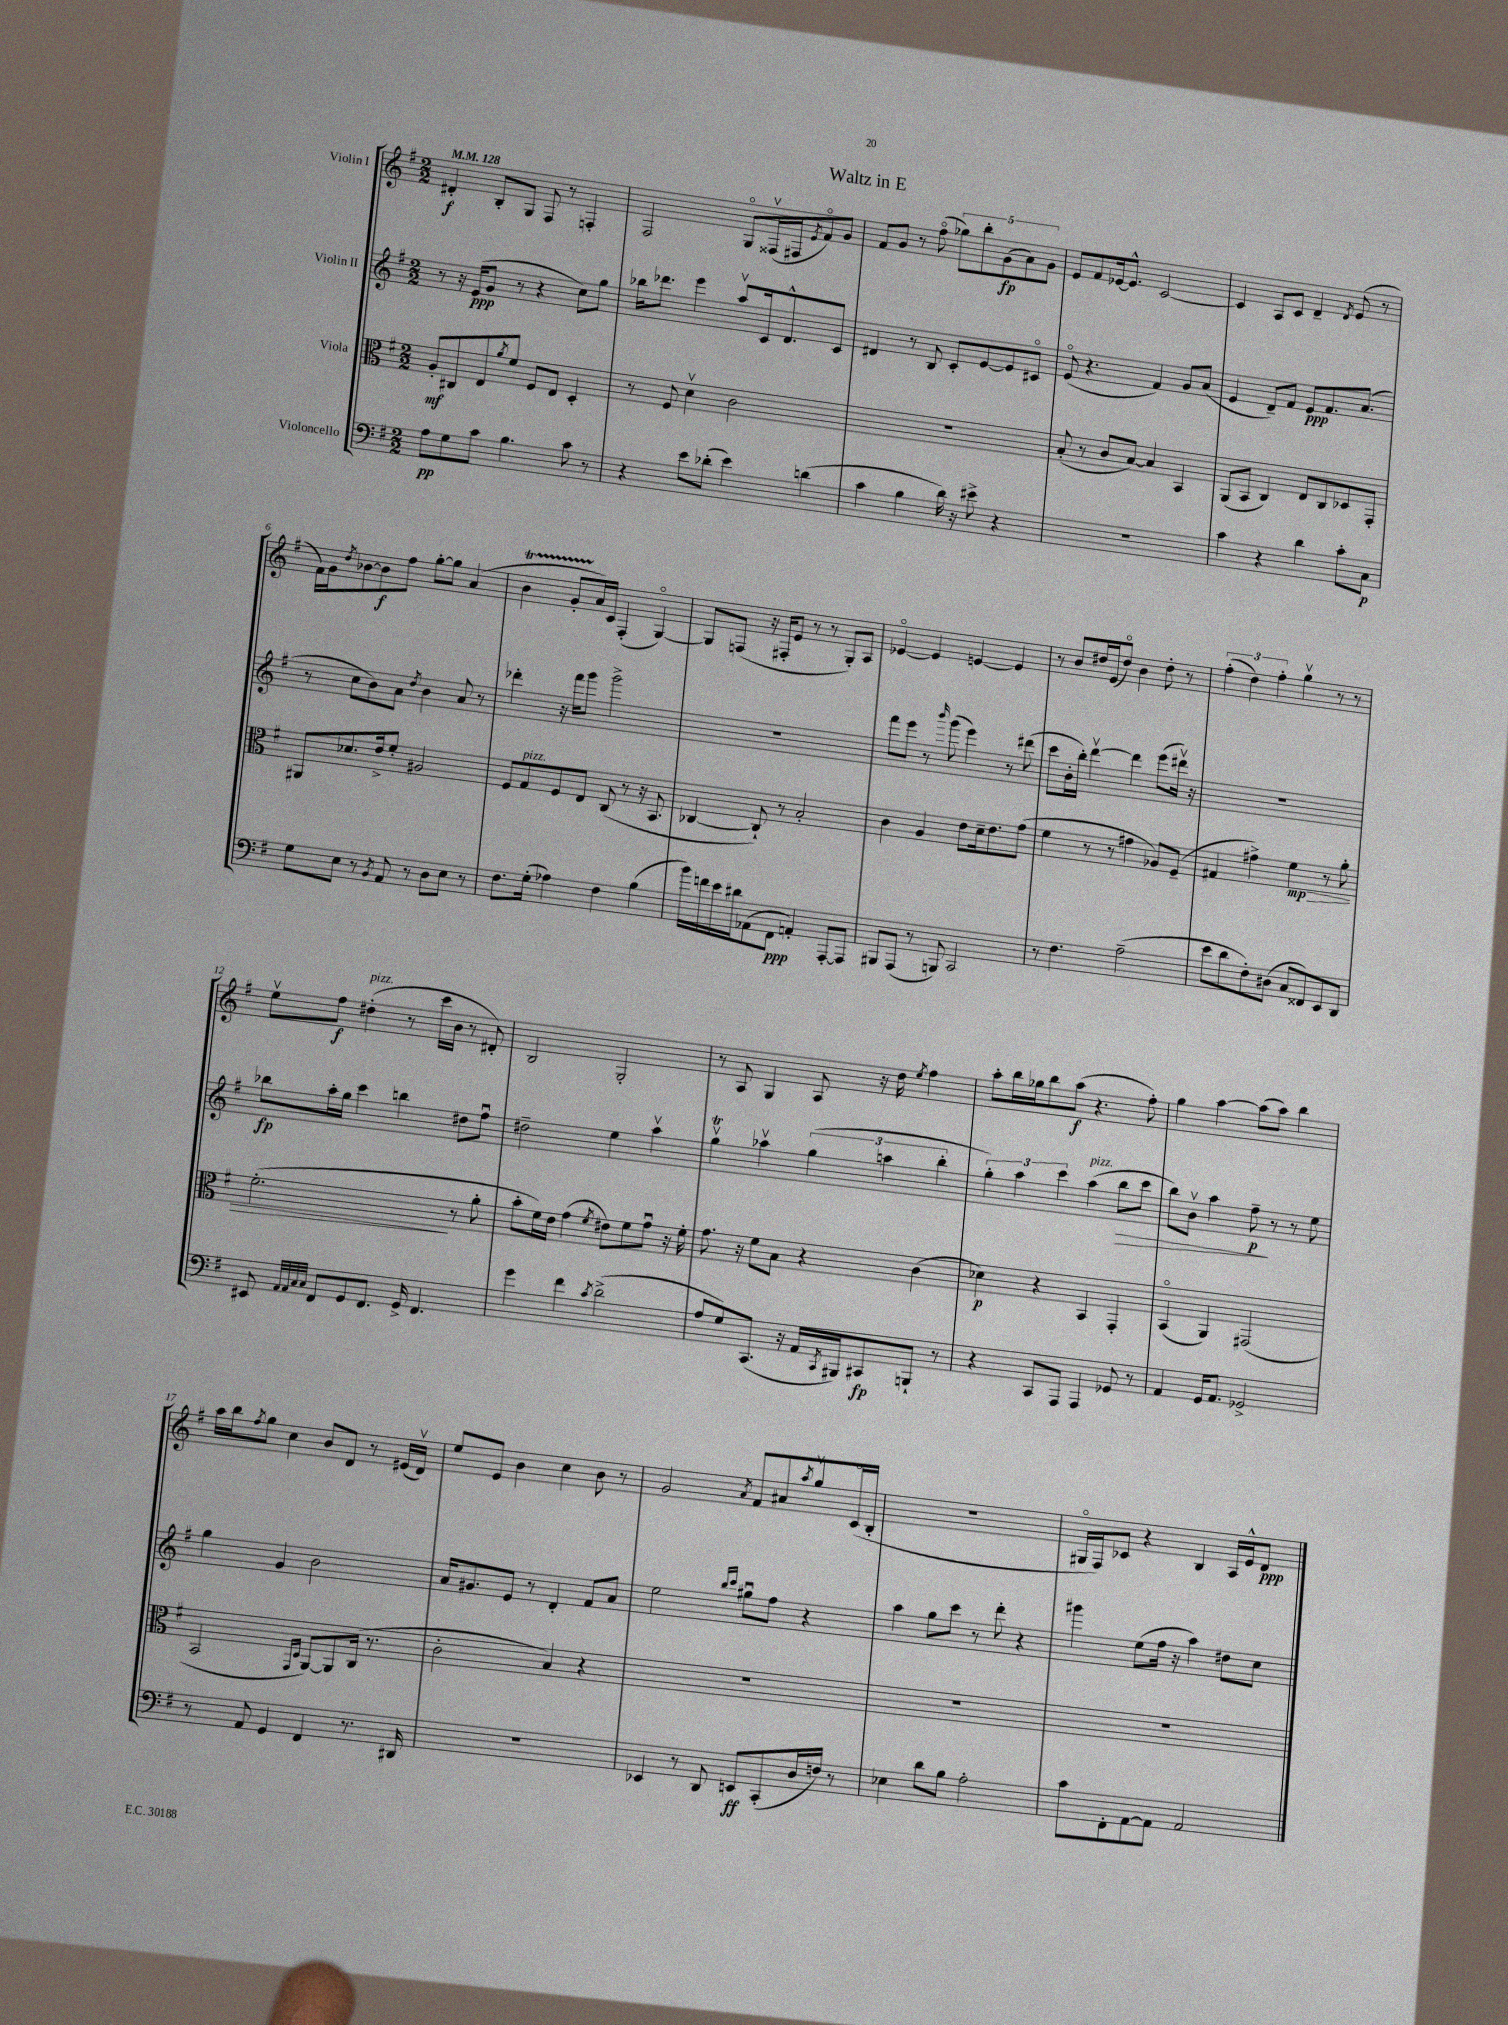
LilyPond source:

\header { title = "Waltz in E" }
<<
\new StaffGroup <<
\new Staff = "s0" \with { instrumentName = "Violin I" } {
    \clef treble \key g \major \numericTimeSignature \time 2/2 \tempo 4 = 128
    dis'4-.\f b8-. g8 fis8 r8 f4-. |
    fis2 g8\flageolet fisis16\upbow( fis16 \acciaccatura { e'8 } fis'8\flageolet) g'8 |
    fis'8 g'8 r8 fis''8\flageolet( \tuplet 5/4 { ges''8) b''8-. g'8\fp( a'8) g'8 } |
    e'8 fis'8 ees'16~ ees'8.-^ c'2~ |
    c'4 a8 c'8 d'4-- \acciaccatura { d'8 } e'8( r8 |
    fis'16) g'16 \acciaccatura { d''8 } bes'8~ bes'8\f fis''8 g''8~-. g''8 a'4( |
    b'4\startTrillSpan g'8-. a'16\stopTrillSpan) c'16 fis4-.( g4~\flageolet) |
    g8 f8( r16 fis16-. e'8 r8 r8 g8-.) a8 |
    ees'4~\flageolet ees'4 e'4~ e'4 |
    r8 b'8 dis''16 e'16( dis''8\flageolet) b'4 dis''8-. r8 |
    \tuplet 3/2 { fis''4-.( d''4) fis''4-. } g''4\upbow r8 r8 |
    e''8\upbow fis''8\f dis''4-.^\markup { \italic "pizz." }( r8 c'''16 b'16 r8 dis'8-.) |
    b2 g2-. |
    r8 a8 g4 a8 r16 d''16 \acciaccatura { e''8 } fis''4 |
    a''8-. b''16 ges''16 b''8 a''8\f( r4. fis''8-.) |
    g''4 a''4~ a''8( a''8) b''4 |
    a''16 b''16 \acciaccatura { fis''8 } g''8 c''4 b'8 d'8 r8 eis'16( d'16\upbow) |
    e''8 e'8 b'4 c''4 b'8 r8 |
    g'2 \acciaccatura { a'8 } fis'8 ais'8 \acciaccatura { a''8 } g''8\upbow c'16\flageolet( b16-. |
    R1 |
    gis16\flageolet fis16) ces'8 r4 b4 a16 e'16-^ d'8\ppp \bar "|." |
}
\new Staff = "s1" \with { instrumentName = "Violin II" } {
    \clef treble \key g \major \numericTimeSignature \time 2/2
    r8 r16 e'16\ppp( g'8 r8 r4 c''8) g''8 |
    bes''16 des'''8. e'''4 a''8\upbow c'16 d'8.-^ c'8 |
    dis'4 r8 b8 c'8-. e'8~ e'8 cis'8\flageolet |
    e'8\flageolet( r4. fis'4) g'8 a'8( |
    e'4 d'8--) fis'8 e'8\ppp fis'8. a'8.( |
    r8 c''8 b'8) a'8 \acciaccatura { d''8 } b'4 a'8 r8 |
    des'''4-. r16 fis'''16 g'''8 g'''2-> |
    R1 |
    fis'''8 e'''8 r8 \grace { b'''16 } g'''8( e'''4) r8 dis'''8( |
    c'''8 b'16-. b''16-.) d'''4~\upbow d'''4 e'''8( dis'''16\upbow) r16 |
    R1 |
    bes''8\fp a''16-. g''16 c'''4 b''4 dis''8 fis''8\downbow |
    dis''2-- e''4 a''4\upbow |
    g''4\upbow\trill aes''4\upbow \tuplet 3/2 { g''4( a''4 b''4-. } |
    \tuplet 3/2 { g''4-.) a''4 c'''4 } a''4^\markup { \italic "pizz." }( b''8\> c'''8 |
    b''8) b'8\upbow a''4 fis''8--\p\! r8 r8 e''8 |
    g''4 g'4 b'2 |
    a'16 gis'8. e'8 r8 d'4-. fis'8 a'8 |
    e''2 \grace { b''16 c'''16 } gis''8\downbow fis''8 r4 |
    a''4 g''8 c'''8 r8 d'''8-. r4 |
    gis'''4 e''8( fis''16 r16 a''4) dis''8 c''8 \bar "|." |
}
\new Staff = "s2" \with { instrumentName = "Viola" } {
    \clef alto \key g \major \numericTimeSignature \time 2/2
    a8-.\mf cis8 e8 \acciaccatura { a'8 } fis'8 fis8 e8 d4-. |
    r8 fis8 d'4\upbow c'2 |
    R1 |
    b8-.( r8 c'8 b8~) b4 b,4 |
    a,8( b,8 c4) e8 c8 des8 g,8-. |
    ais,8 des'8. e'16-> fis'8-. ais2 |
    fis8 g8^\markup { \italic "pizz." } fis8 e8 c8( r8 r16 b,8. |
    ces4~ ces8-!) r8 b2-. |
    c'4 a4 e'8 d'16-- e'8. g'8( |
    fis'4 r8 r8 gis'4 aes8) fis8--( |
    gis4 gis'4->) fis'4\mp\> r8 a'8-. |
    fis'2.-.\!( r8 a'8-. |
    b'8-. fis'16) e'16 g'4( \acciaccatura { fis'8 } eis'8) fis'8 g'8\downbow r16 fis'16-. |
    g'8. r16 fis'8 b8 r4 c'4( |
    des'4\p) r4 b,4 g,4-. |
    b,4\flageolet( a,4) gis,2( |
    b,2 \grace { g,16 d16 } a,8~) a,8 c16( r8. |
    c'2-. b4) r4 |
    R1 |
    R1 |
    R1 \bar "|." |
}
\new Staff = "s3" \with { instrumentName = "Violoncello" } {
    \clef bass \key g \major \numericTimeSignature \time 2/2
    a8\pp g8 c'8 b4. c'8 r8 |
    r4 e'8 des'8-.( e'4) d'4( |
    c'4 b4 d'16) r16 eis'8-> r4 |
    R1 |
    c'4 r4 d'4 c'8-. c8\p |
    g8 e8 r8 \acciaccatura { b,8 } a,8 r8 d8 e8 r8 |
    fis8. g16-.( aes4) fis4 b4( |
    b'16) f'16 e'16 dis'16 aes,8( fis,8\ppp a,4-.) a,,8~-. a,,8 |
    bis,,8 a,,8( r8 b,,8) c,2 |
    r8 fis4. a2--( |
    e'8 d'8 fis8-.) dis8( c8 fisis,8) e,8 d,8 |
    eis,8 \grace { a,32 a,32 c32 c32 } fis,8 g,8 fis,8. g,16-> fis,4. |
    g'4 fis'4 \acciaccatura { c'8 } d'2->( |
    a8 g8) c,8.( r16 a,16 \acciaccatura { c,8 } bis,,16) cis,8\fp b,,8-! r8 |
    r4 c,8 a,,8 a,,4 ges,8 r8 |
    a,4 g,16 a,8. ges,2-> |
    r8 a,8 g,4 fis,4 r8. dis,16 |
    R1 |
    ees,4 r8 d,8 e,8\ff c,8-.( d16 f16) r8 |
    ees4 d'8 b8 a2-. |
    c'8 fis,8-. a,8~ a,8 a,2 \bar "|." |
}
>>
>>
